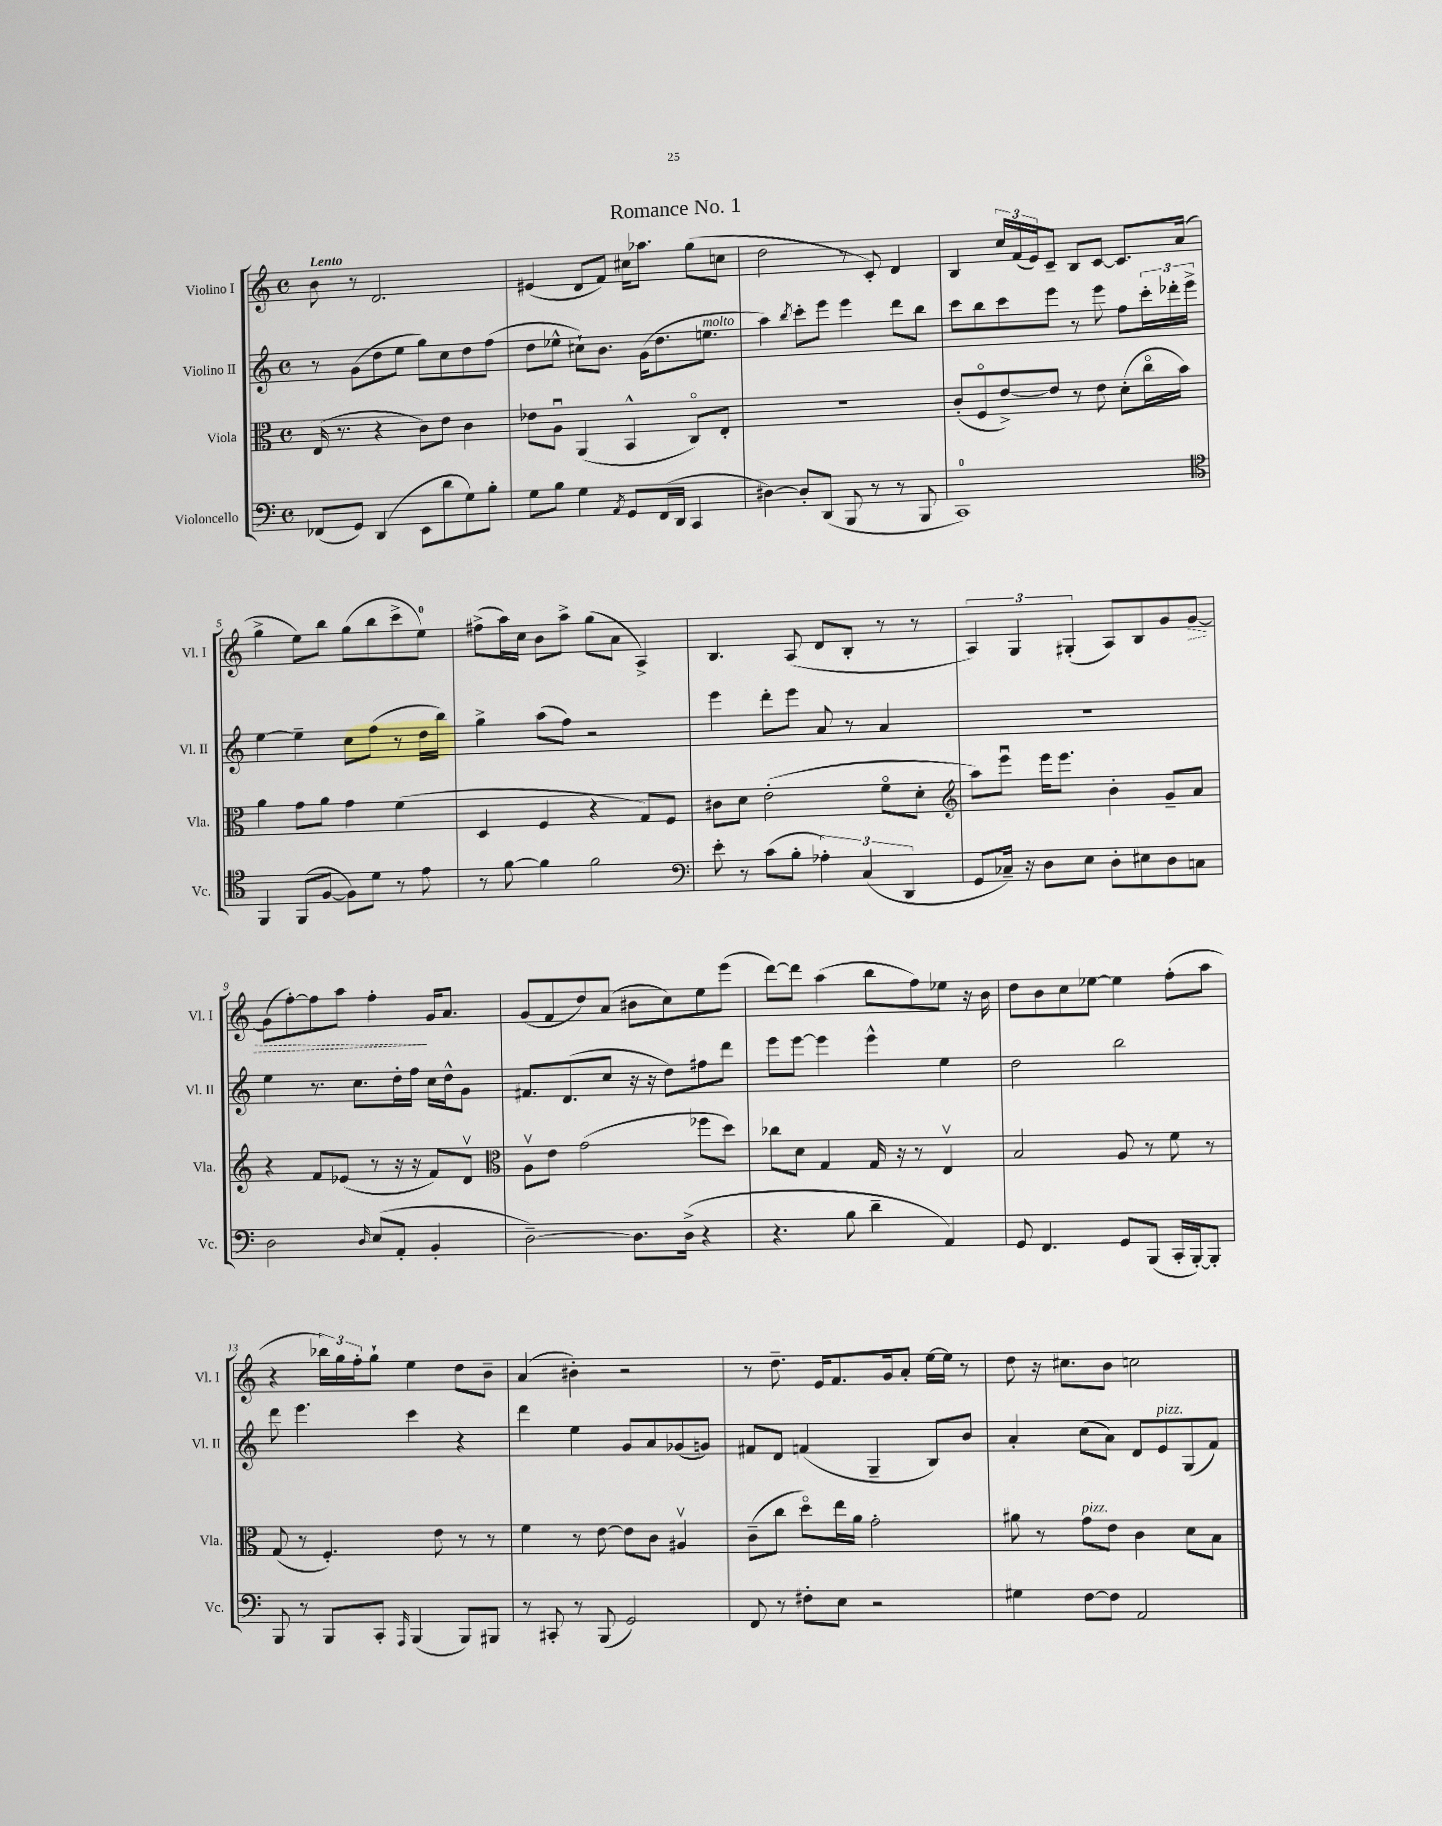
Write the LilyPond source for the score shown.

\header { title = "Romance No. 1" }
<<
\new StaffGroup <<
\new Staff = "s0" \with { instrumentName = "Violino I" shortInstrumentName = "Vl. I" } {
    \clef treble \key c \major \defaultTimeSignature \time 4/4 \tempo "Lento"
    b'8 r8 d'2. |
    eis'4( d'8 f'8) cis''16 aes''8. g''8( c''8 |
    d''2 r8 c'8-.) d'4 |
    b4 \tuplet 3/2 { c''16 f'16( e'16) } c'8-- b8 c'8~ c'8. a'16( |
    g''4-> e''8) b''8 g''8( b''8 c'''8-> e''8-0) |
    fis''8->( a''16) c''16 b'8 a''8-> g''8( a'8 a4->) |
    b4. a8( d'8 b8-. r8 r8 |
    \tuplet 3/2 { a4) g4 gis4-.( } a8) b8 g'8 \once \override Hairpin.style = #'dashed-line g'8~\> |
    g'8( f''8~-.) f''8 a''8 f''4-.\! g'16 a'8. |
    g'8( f'8 d''8) a'8( bis'8 c''8) e''8 e'''8( |
    d'''8~) d'''8 a''4( b''8 f''8) ees''8 r16 b'16 |
    d''8 b'8 c''8 ees''8~ ees''4 f''8-.( a''8 |
    r4 \tuplet 3/2 { bes''16) g''16 f''16-. } g''8-! e''4 d''8 b'8-- |
    a'4( bis'4-.) r2 |
    r8 d''8.-- e'16 f'8. g'16 a'8-. e''16~ e''16 r8 |
    d''8 r16 cis''8. b'8 c''2 \bar "|." |
}
\new Staff = "s1" \with { instrumentName = "Violino II" shortInstrumentName = "Vl. II" } {
    \clef treble \key c \major \defaultTimeSignature \time 4/4
    r8 g'8( d''8 e''8 g''8) c''8 d''8 f''8( |
    d''8 ees''8-^ cis''8-!) b'8. g'16( d''8. e''8.^\markup { \italic "molto" } |
    a''4) \acciaccatura { b''8 } c'''8-. e'''8 e'''4 d'''8 b''8 |
    c'''8 b''8 c'''8 e'''8 r8 e'''8 f''8 \tuplet 3/2 { c'''16-. des'''16-. e'''16-> } |
    e''4~ e''4-- c''8 f''8( r8 d''16 b''16) |
    g''4-> a''8( f''8) r2 |
    e'''4 d'''8-. e'''8 a'8 r8 a'4 |
    R1 |
    e''4 r8. c''8. d''16-. f''16 c''16 d''16-^ g'8 |
    fis'8. d'8.( c''8 r16 r16 d''8) fis''8 d'''8 |
    e'''8 e'''8~ e'''4 e'''4-^ e''4 |
    d''2 b''2 |
    d'''8 e'''4. c'''4 r4 |
    d'''4 e''4 g'8 a'8 ges'8( g'8) |
    fis'8 d'8 f'4( g4-- b8) b'8 |
    a'4-. c''8( a'8) d'8 e'8^\markup { \italic "pizz." } g8( f'8) \bar "|." |
}
\new Staff = "s2" \with { instrumentName = "Viola" shortInstrumentName = "Vla." } {
    \clef alto \key c \major \defaultTimeSignature \time 4/4
    e16( r8. r4 c'8) e'8 c'4 |
    ees'8 a8\downbow a,4( b,4-^ c8\flageolet) e8-. |
    r1 |
    c'8-.( f8\flageolet e'8~->) e'8 r8 e'8 d'8-.( c''16\flageolet b'16) |
    a'4 g'8 a'8 g'4 f'4( |
    d4 f4 r4 g8) f8 |
    cis'8 d'8 e'2-.( f'8\flageolet d'8-. |
    \clef treble a''8) e'''8\downbow e'''16 e'''8. b'4-. g'8-- a'8 |
    r4 f'8 ees'8( r8 r16 r16 f'8) d'8\upbow |
    \clef alto a8\upbow e'8 g'2( fes''8 d''8) |
    ces''8 d'8 g4 g16 r16 r8 e4\upbow |
    b2 a8 r8 f'8 r8 |
    g8( r8 f4.-.) e'8 r8 r8 |
    f'4 r8 e'8~ e'8 c'8 ais4\upbow |
    c'8--( c''8 d''8\flageolet) e''16 a'16 g'2-. |
    ais'8 r8 g'8^\markup { \italic "pizz." } e'8 c'4 d'8 b8 \bar "|." |
}
\new Staff = "s3" \with { instrumentName = "Violoncello" shortInstrumentName = "Vc." } {
    \clef bass \key c \major \defaultTimeSignature \time 4/4
    fes,8( g,8) d,4( e,8 d'8 g8) b8-. |
    g8 b8 g4 \acciaccatura { a,8 } g,8 f,16( d,16 c,4 |
    dis4~) dis8-. d,8( b,,8 r8 r8 b,,8 |
    c,1-0) |
    \clef tenor f,4 f,8( f8~ f8) d'8 r8 e'8 |
    r8 f'8~ f'4 f'2 |
    \clef bass e'8-. r8 c'8( b8-. \tuplet 3/2 { aes4-.) c4( d,4 } |
    g,8 ces16--) r16 d8 e8 d8-. eis8 d8 c8 |
    d2 \grace { d16 } e8( a,8-. b,4-. |
    d2~--) d8. d16->( r4 |
    r4. b8 d'4-- a,4) |
    g,8 f,4. g,8 b,,8( c,16-. b,,16~-.) b,,8-. |
    b,,8 r8 b,,8 c,8-. \grace { a,,16 } b,,4( b,,8) bis,,8 |
    r8 cis,8-. r8 b,,8( g,2) |
    f,8 r8 fis8-. e8 r2 |
    gis4 f8~ f8 a,2 \bar "|." |
}
>>
>>
